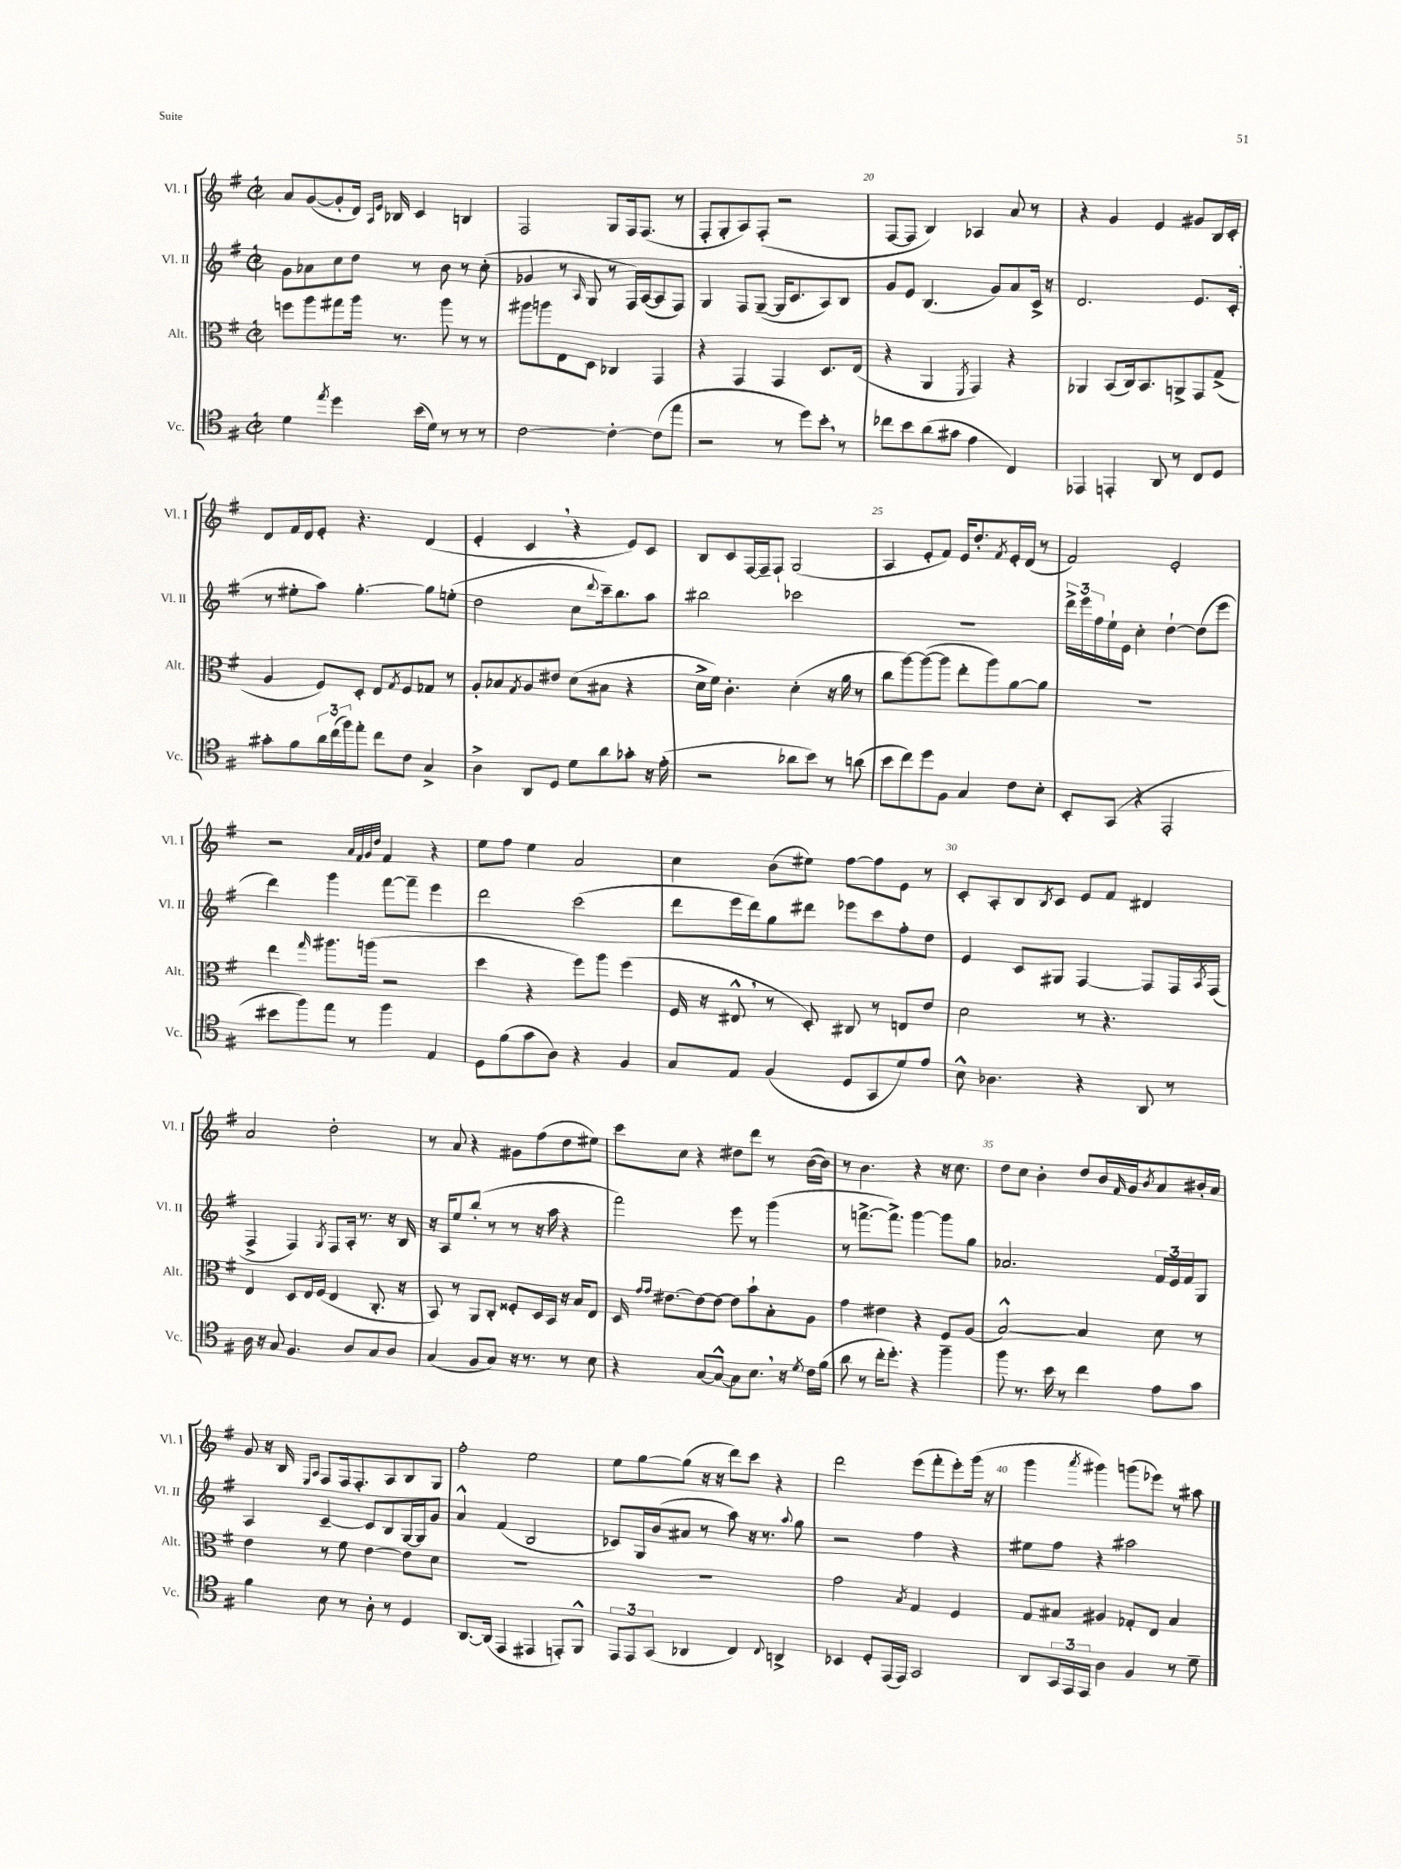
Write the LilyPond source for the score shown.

<<
\new StaffGroup <<
\new Staff = "s0" \with { instrumentName = "Vl. I" shortInstrumentName = "Vl. I" } {
    \clef treble \key g \major \defaultTimeSignature \time 2/2
    a'8 g'8~( g'8-. d'16) \grace { a16 e'16 } bes16 c'4 b4 |
    fis2 g8 fis16 fis8.( r8 |
    fis8-. g8-. a8) fis8-.( r2 |
    fis8~ fis8 b4) aes4 a'8 r8 |
    r4 g'4 e'4 gis'8 b16 c'16-. |
    d'8 fis'16 d'16 e'8-. r4. d'4( |
    e'4-. c'4 \breathe r4 e'8) c'8 |
    b8 c'8 fis16~ fis16-- fis8-! g2( |
    a4 e'8-. fis'8) e'16 d''8.-. \acciaccatura { fis'8 } e'16-. d'16( r8 |
    fis'2) e'2-. |
    r2 \grace { a'32 fis'32 g'32 d''32 } fis'4 r4 |
    e''8 fis''8 e''4 a'2 |
    c''4 b'8( eis''8) fis''8~ fis''8 e'8 r8 |
    c'8-. a8-. b8 \acciaccatura { b8 } c'8 e'8 fis'8 dis'4 |
    a'2 d''2-. |
    r8 a'8 r4 gis'8 fis''8( d''8 eis''8) |
    c'''8 c''8 r4 dis''8 d'''8 r8 b'16~( b'16) |
    r8 b'4. r4 r16 c''8. |
    d''8 c''8 b'4-. d''8 b'16 \grace { fis'16 } g'16 \acciaccatura { b'8 } a'8 bis'16-. a'16 |
    g'8 r16 b16 \grace { e16 a16 } fis8 fis16 fis8.-. a8 b8 g8 |
    fis''2-. e''2 |
    e''8 g''8~ g''8( r16 r16 d'''8) c'''8 r4 |
    d'''2 e'''8( fis'''8-. e'''8-.) g'''16( r16 |
    g'''4 \acciaccatura { a'''8 } gis'''4) g'''8( ees'''8) r8 ais''8 \bar "|." |
}
\new Staff = "s1" \with { instrumentName = "Vl. II" shortInstrumentName = "Vl. II" } {
    \clef treble \key g \major \defaultTimeSignature \time 2/2
    g'8 aes'8 c''8 d''8 r8 b'8 r8 c''8-.( |
    ges'4 r8 \grace { a16 } g8 r8 fis16) a16~( a8 fis8) |
    g4 fis8 g8~--( g16 c'8. a8) b8 |
    g'8 e'8 b4.( g'8) a'8 c'16-> r16 |
    d'2. e'8. c'16-.( |
    r8 eis''8-. a''8) g''4.~-. g''8 e''8-.( |
    d''2 c''8 \appoggiatura { d'''8 } c'''16--) b''8. a''8 |
    bis''2 ces'''2 |
    R1 |
    \tuplet 3/2 { d'''16-> e'''16 fis''16 } e''16-! e'16 c''4-. d''4~-! d''8( e'''8 |
    d'''4) g'''4 fis'''8~ fis'''8-- e'''4 |
    d'''2 c'''2( |
    d'''8 e'''16 d'''16) g''8 dis'''8 ees'''8 c'''8 fis''8-. d''8 |
    e'4 c'8 gis8 fis4~ fis8 fis16 \acciaccatura { a8 } fis16( |
    fis4-> fis4) \acciaccatura { g8 } fis8 a16-. r8. r16 b16 |
    r16 a16 e''8 b''8-.( r8 r8 r16 a''16 r4 |
    fis'''2) e'''8 r8 g'''4( |
    r8 f'''8.~-> f'''8.->) g'''4~ g'''8 g''8 |
    aes'2. \tuplet 3/2 { fis'16 e'16 fis'16 } g8 |
    a4 c'4~-- c'8 b8 g16~ g16 g'8 |
    a'4-^ fis'4( b2 |
    ces'8) g16 b'16( ais'8 r8 a''8) r16 r8. \appoggiatura { a''8 } g''8 |
    r2 fis''4 r4 |
    eis''8 fis''8 r4 ais''2 \bar "|." |
}
\new Staff = "s2" \with { instrumentName = "Alt." shortInstrumentName = "Alt." } {
    \clef alto \key g \major \defaultTimeSignature \time 2/2
    f''8 a''8 gis''8 a''16 r8. a''8 r8 r8 |
    ais''8 a''8 e8 d8 ces4 g,4 |
    r4 g,4 g,4 d8. e16( |
    r4 a,4 \acciaccatura { fis,8 } g,4) r4 |
    aes,4 b,8( c16) b,8. a,8-> g,8 g8->( |
    a4 fis8) d8-. e8 \acciaccatura { g8 } fis8 ges8 r8 |
    a8-. bes8 \acciaccatura { g8 } a8 eis'8 d'8( bis8 r4 |
    d'16-> fis'16) c'4.-. d'4-.( r16 a'16 r8 |
    c''8 a''8~) a''8~( a''8 e''8-. a''8) a'8~ a'8 |
    R1 |
    e''4 \grace { g''16 } ais''8. a''16( r2 |
    d''4 r4 fis''8) a''8 fis''4( |
    fis16 r16 eis8-^ \breathe r8 d8-.) cis8 r8 e8 e'8 |
    d'2 r8 r4. |
    e4 d8 e16 fis16( e4 c8.-. r16 |
    b,8) r8 a,8 c8-. fisis8-. d16 b,16 r16 b16 e8 |
    d16 \grace { g'16 g'16 } eis'8.~ eis'8~ eis'8~ eis'8 b'8-! b8-. a8 |
    g'4 eis'4 r4 fis8 a8( |
    b2~-^) b4 d'8 r8 |
    e'4 r8 fis'8 e'4~ e'8 d'8 |
    R1 |
    R1 |
    g'2 \acciaccatura { b8 } g4 fis4 |
    g8 bis8 ais4 ges8-. e8 bis4 \bar "|." |
}
\new Staff = "s3" \with { instrumentName = "Vc." shortInstrumentName = "Vc." } {
    \clef tenor \key g \major \defaultTimeSignature \time 2/2
    d'4 \acciaccatura { e''8 } d''4 b'16( d'16) r8 r8 r8 |
    c'2~ c'4~-. c'8( e''8 |
    r2 r8 d''8) b'8-. \breathe r8 |
    ces''8 b'8 a'8( gis'8 e'4 c4) |
    ees,4 e,4-. a,8 r8 c8 d8 |
    gis'8-. fis'8 \tuplet 3/2 { a'16 c''16( fis''16) } e''8-. c''8 c'8 g4-> |
    a4-> a,8 d8 d'8 a'8 ges'8-. r16 e'16-.( |
    r2 aes'8 b'8) r8 a'8( |
    b'8 c''8) d''8 fis8 g4 c'8 b8-. |
    b,8-. g,8( r4 e,2-. |
    bis'8 fis''8) e''8 r8 fis''4 e4 |
    d8 fis'8( g'8 a8) r4 fis4 |
    g8 e8 fis4( d8 g,8 d'8) e'8 |
    b8-^ aes4. r4 a,8 r8 |
    a16 r16 g8 fis4. a8 g8 a8 |
    g4( fis8 g8) r16 r8. r8 b8 |
    r4 g8~ g8~-^ g8 b8. \breathe r16 \acciaccatura { d'8 } c'16 fis'16( |
    a'8 r8 c''16-. d''8.-.) r4 fis''4-- |
    fis''8 r8. b'16 r8 c''4 e'8 g'8 |
    fis'4 b8 r8 a8-. r8 d4 |
    a,8.~ a,16( e,4 eis,4 e,8-.) fis,8-^ |
    \tuplet 3/2 { e,8 e,8 g,8( } aes,4 c4) \appoggiatura { c8 } a,4-> |
    bes,4 d8-. e,16( e,16) g,2 |
    a,8 \tuplet 3/2 { g,16 e,16 e,16 } a4 fis4 r8 d'8-- \bar "|." |
}
>>
>>
\layout { \context { \Score currentBarNumber = #17 \override BarNumber.break-visibility = ##(#f #t #t) barNumberVisibility = #(every-nth-bar-number-visible 5) } }
